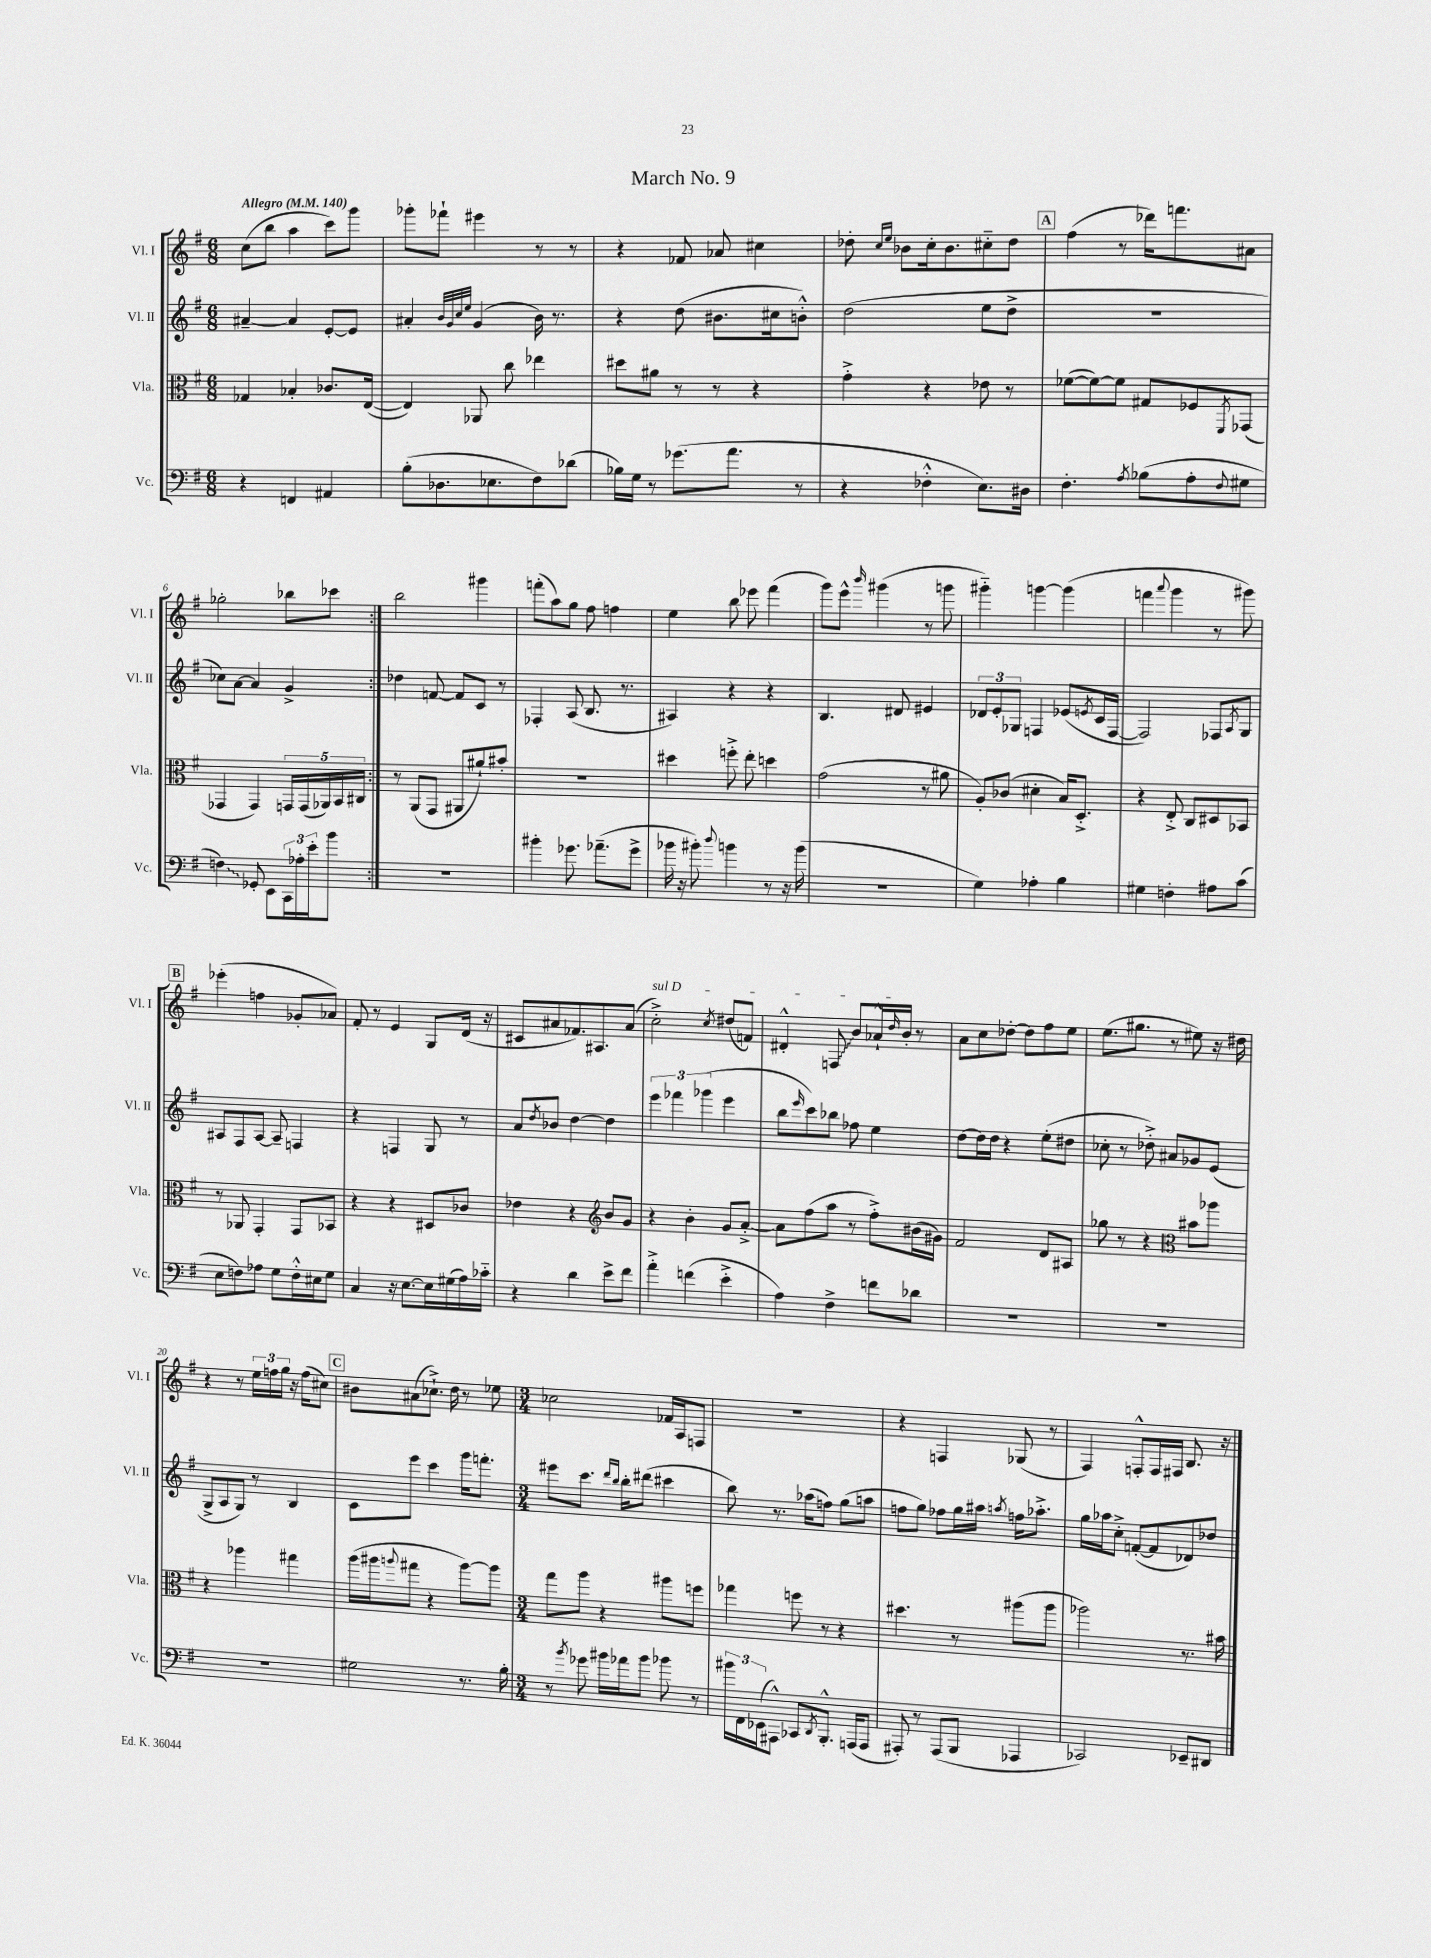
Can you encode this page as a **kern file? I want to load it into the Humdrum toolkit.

**kern	**kern	**kern	**kern
*staff4	*staff3	*staff2	*staff1
*clefF4	*clefC3	*clefG2	*clefG2
*k[f#]	*k[f#]	*k[f#]	*k[f#]
*M6/8	*M6/8	*M6/8	*M6/8
*MM140	*MM140	*MM140	*MM140
4r	4G-	[4a#~	(8cc
.	.	.	8bb
4FF	4B-'	4a#]	4aa
4AA#	8.c-	[8e'	8ccc)
.	.	8e]	8ggg
.	([16E	.	.
=	=	=	=
(8B'	4E])	4a#'	8ggg-'
8.D-	.	.	8fff-`
.	.	32qqb	.
.	.	32qqg	.
.	.	32qqcc	.
.	.	32qqee	.
.	8AA-	(4g	4eee#
8.E-	.	.	.
.	8cc	.	.
8F#)	4ee-	16b)	8r
.	.	8.r	.
(8d-	.	.	8r
=	=	=	=
16B-)	8dd#	4r	4r
16G	.	.	.
8r	8a#	.	.
(8.g-	8r	(8dd	8f-
.	8r	8.b#	8a-
8.a	.	.	.
.	4r	.	4cc#
.	.	16cc#	.
8r	.	8b'^^)	.
=	=	=	=
4r	4g'^	(2dd	8dd-'
.	.	.	16qqcc
.	.	.	16qqee
.	.	.	8b-
4F-'^^	4r	.	16cc'
.	.	.	8.b-
8.E)	8e-	8ee	8cc#'~
.	8r	8dd^	8dd-
16D#	.	.	.
=	=	=	=
4.F#'	([8f-	2.r	(4ff#
.	8f-_)	.	.
.	8f-]	.	8r
8qA	.	.	.
(8B-	8G#	.	16ddd-)
.	.	.	8.fff
8A'	8F-	.	.
8qqF#	8qFF#	.	.
8G#	(8GG-	.	8a#
=	=	=	=
4F)	4GG-	8cc-)	2gg-'
.	.	[8a	.
8GG-'	4GG-)	4a]	.
8EE	.	.	.
24CC	20GG	4g^	8bb-
24A-'	.	.	.
.	(20GG	.	.
24e'	.	.	.
.	20AA-)	.	.
8b	.	.	8ccc-
.	20BB	.	.
.	20C#	.	.
=:|!	=:|!	=:|!	=:|!
2.r	8r	4dd-	2bb
.	(8AA	.	.
.	8GG	[8f	.
.	8AA#	8f]	.
.	8a#`)	8c	4ggg#
.	8b#'	8r	.
=	=	=	=
4b#'	2.r	4F-'	(8fff'
.	.	.	8aa)
8.g-	.	(8A	8gg
.	.	8.B	8ff#
(8.a-~	.	.	.
.	.	.	4ff
.	.	8.r	.
8g-^	.	.	.
=	=	=	=
16b-	4dd#	4A#)	4ee
16r	.	.	.
8b#')	.	.	.
8qqdd	.	.	.
4b	8ff'^	4r	8bb
.	8ee'	.	8eee-
8r	4dd	4r	(4fff#
16r	.	.	.
(16b	.	.	.
=	=	=	=
2.r	(2g	4.B	8ggg)
.	.	.	8eee^^
.	.	.	16qqbbb
.	.	.	(4ggg#
.	.	8d#	.
.	8r	4e#	8r
.	8a#	.	8ggg
=	=	=	=
4G)	8A')	12d-	4ggg#'~)
.	.	12e'	.
.	(8c-	.	.
.	.	12G-	.
4A-'	4d#'	4F	[4ggg
4B	16B)	(8e-	(4ggg]
.	8.D'^	.	.
.	.	8qe	.
.	.	16c	.
.	.	[16F	.
=	=	=	=
4G#	4r	2F])	4fff
.	.	.	8qqaaa
4F'	8E'^	.	4ggg
.	8C	.	.
8A#	8D#	8F-	8r
.	.	8qA	.
(8c	8BB-	8G	8ggg#)
=	=	=	=
8E	8r	8A#	(4eee-'
8F)	8AA-	8F#	.
8A-	4GG'	[8A#	4ff
8G	.	8A#~]	.
16F'^^	8GG	4F	8g-'
16E#	.	.	.
8G	8BB-	.	8a-)
=	=	=	=
4C	4r	4r	8f#'
.	.	.	8r
16r	4r	4F	4e
[8.E	.	.	.
16E]	8D#	8G	8G
(16G#	.	.	.
16A)	8c-	8r	(16d
16c-'~	.	.	16r
=	=	=	=
4r	4e-	8a	8c#
.	.	8qdd	.
.	.	8b-	8a#
4d	4r	[4dd	8.f-)
.	.	.	8.A#
*	*clefG2	*	*
8e^	8b	4dd]	.
8f#	8g	.	(8a#
=	=	=	=
4a'^	4r	6eee	2cc'^)
.	.	6fff-	.
(4f	4b'	.	.
.	.	(6ggg-	.
.	.	.	8qcc
4e'^	8g	4eee	(8dd#
.	[8a'^	.	8f)
=	=	=	=
4A)	8a]	8bb	4d#'^^
.	.	16qqeee	.
.	(8ff#	8ccc)	.
4F#^	8aa	8bb-	8F
.	8r	8ff-	8b
8f	8ff#'^)	4ee	16a-`^^
.	.	.	16qqdd
.	.	.	16b'
8d-	(16b#	.	8r
.	16g#)	.	.
=	=	=	=
2.r	2f#	[8dd	8a
.	.	16dd]	8cc
.	.	16dd	.
.	.	4r	[8dd-'
.	.	.	8dd-]
.	8d	(8ee'	8ff#
.	8A#	8dd#	8ee
=	=	=	=
2.r	8gg-	8cc-'	(8.ee
.	8r	8r	.
.	.	.	8.gg#
.	4r	8dd-'^)	.
.	.	8a#	8r
*	*clefC3	*	*
.	8b#	8g-	8ee#)
.	8aa-	(8e	16r
.	.	.	16dd#
=	=	=	=
2.r	4r	8G^	4r
.	.	8A	.
.	4aa-	8G)	8r
.	.	8r	24ee
.	.	.	24ff
.	.	.	24gg
.	4gg#	4B	16r
.	.	.	(16ff
.	.	.	8cc#)
=	=	=	=
2G#	(16aa	8c	8b#
.	16aa#	.	.
.	8qqaa	.	.
.	8gg#	8eee	(8a#
.	4r	4ccc	8.cc-`^)
.	.	.	16dd
8.r	[8aa)	16ggg	8r
.	.	8.fff'	.
.	8aa]	.	8ee-
16B'	.	.	.
=	=	=	=
*M3/4	*M3/4	*M3/4	*M3/4
8r	8gg	8eee#	2cc-
8qb	.	.	.
8g-	8aa	8.ccc	.
16b#	4r	.	.
.	.	16qqddd	.
.	.	16qqbb	.
16a-	.	16bb'	.
8b#	.	(8ddd#	.
8b-	8aa#	4ccc#	16f-
.	.	.	16A
8r	8ff	.	8F
=	=	=	=
24b#	4gg-	8bb)	2.r
24FF#	.	.	.
(24EE-	.	.	.
8AAA#^^)	.	8.r	.
8CC-	8ff	.	.
.	.	(16aa-	.
8qDD	.	.	.
8.BBB'^^	8r	8ff)	.
.	4r	(8gg	.
(16AAA	.	.	.
8AAA	.	8aa	.
=	=	=	=
8AAA#')	4.dd#	8ff	4r
8r	.	8gg)	.
(8AAA#	.	8ff-	4F
8BBB	8r	16gg	.
.	.	16aa#	.
.	.	8qaa	.
4AAA-	(8aa#	16ff	(8G-
.	.	8.aa-'^	.
.	8aa#	.	8r
=	=	=	=
2CC-)	2aa-)	16gg	4F#)
.	.	16aa-	.
.	.	8cc'^	.
.	.	([8f'	8F'^^
.	.	8f]	16F
.	.	.	16F#
8EE-~	8.r	8d-)	8.B
8DD#	.	8dd-	.
.	16b#	.	16r
==	==	==	==
*-	*-	*-	*-
